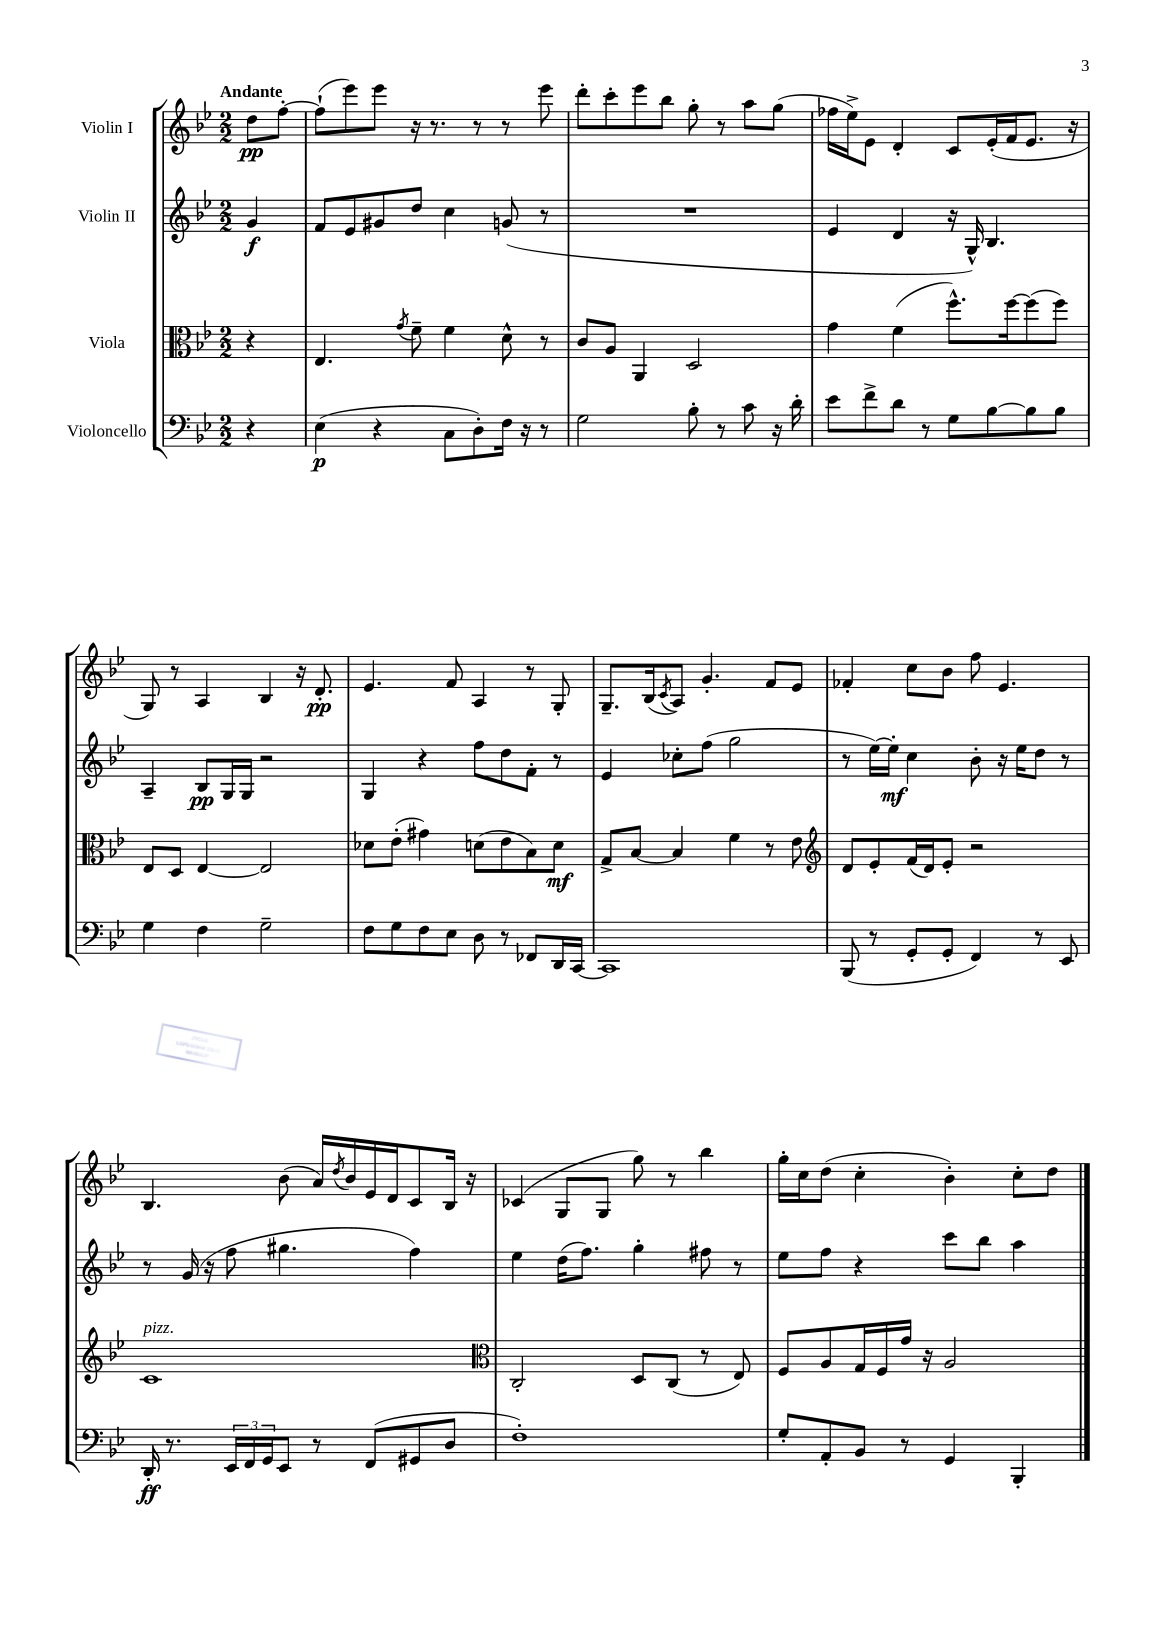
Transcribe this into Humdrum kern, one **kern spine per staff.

**kern	**kern	**kern	**kern
*staff4	*staff3	*staff2	*staff1
*clefF4	*clefC3	*clefG2	*clefG2
*k[b-e-]	*k[b-e-]	*k[b-e-]	*k[b-e-]
*M2/2	*M2/2	*M2/2	*M2/2
4r	4r	4g	8dd
.	.	.	[8ff'
=	=	=	=
(4E-	4.E-	8f	(8ff`]
.	.	8e-	8eee-)
4r	.	8g#	8eee-
.	8qg	.	.
.	8f~	8dd	16r
.	.	.	8.r
8C	4f	4cc	.
8D')	.	.	8r
16F	8d^^	(8g	8r
16r	.	.	.
8r	8r	8r	8eee-
=	=	=	=
2G	8c	1r	8ddd'
.	8A	.	8ccc'
.	4AA	.	8eee-
.	.	.	8bb-
8B-'	2D	.	8gg'
8r	.	.	8r
8c	.	.	8aa
16r	.	.	(8gg
16d'	.	.	.
=	=	=	=
8e-	4g	4e-	16ff-
.	.	.	16ee-^)
8f^	.	.	8e-
8d	(4f	4d	4d'
8r	.	.	.
8G	8.ff^^)	16r	8c
.	.	16G^^)	.
[8B-	.	4.B-	(16e-'
.	[16ff	.	16f
8B-]	(8ff]	.	8.e-
8B-	8ff)	.	.
.	.	.	16r
=	=	=	=
4G	8E-	4A~	8G)
.	8D	.	8r
4F	[4E-	8B-	4A
.	.	16G	.
.	.	16G	.
2G~	2E-]	2r	4B-
.	.	.	16r
.	.	.	8.d'
=	=	=	=
8F	8d-	4G	4.e-
8G	(8e-'	.	.
8F	4g#)	4r	.
8E-	.	.	8f
8D	(8d	8ff	4A
8r	8e-	8dd	.
8FF-	8B-)	8f'	8r
16DD	8d	8r	8G'
[16CC	.	.	.
=	=	=	=
1CC]	8G^	4e-	8.G~
.	[8B-	.	.
.	.	.	(16B-
.	.	.	8qc
.	4B-]	8cc-'	8A)
.	.	(8ff	4.g'
.	4f	2gg	.
.	8r	.	8f
.	8e-	.	8e-
=	=	=	=
*	*clefG2	*	*
(8BBB-	8d	8r	4f-'
8r	8e-'	[16ee-)	.
.	.	16ee-']	.
8GG'	(16f	4cc	8cc
.	16d)	.	.
8GG'	8e-'	.	8b-
4FF)	2r	8b-'	8ff
.	.	16r	4.e-
.	.	16ee-	.
8r	.	8dd	.
8EE-	.	8r	.
=	=	=	=
16DD'	1c	8r	4.B-
8.r	.	.	.
.	.	(16g	.
.	.	16r	.
24EE-	.	8ff	.
24FF	.	.	.
24GG	.	.	.
8EE-	.	4.gg#	(8b-
8r	.	.	16a)
.	.	.	8qdd
.	.	.	16b-
(8FF	.	.	16e-
.	.	.	16d
8GG#	.	4ff)	8c
8D	.	.	16B-
.	.	.	16r
=	=	=	=
*	*clefC3	*	*
1F')	2C'	4ee-	(4c-
.	.	(16dd	8G
.	.	8.ff)	.
.	.	.	8G
.	8D	4gg'	8gg)
.	(8C	.	8r
.	8r	8ff#	4bb-
.	8E-)	8r	.
=	=	=	=
8G'	8F	8ee-	16gg'
.	.	.	16cc
8AA'	8A	8ff	(8dd
8BB-	16G	4r	4cc'
.	16F	.	.
8r	16g	.	.
.	16r	.	.
4GG	2A	8ccc	4b-')
.	.	8bb-	.
4BBB-'	.	4aa	8cc'
.	.	.	8dd
==	==	==	==
*-	*-	*-	*-
